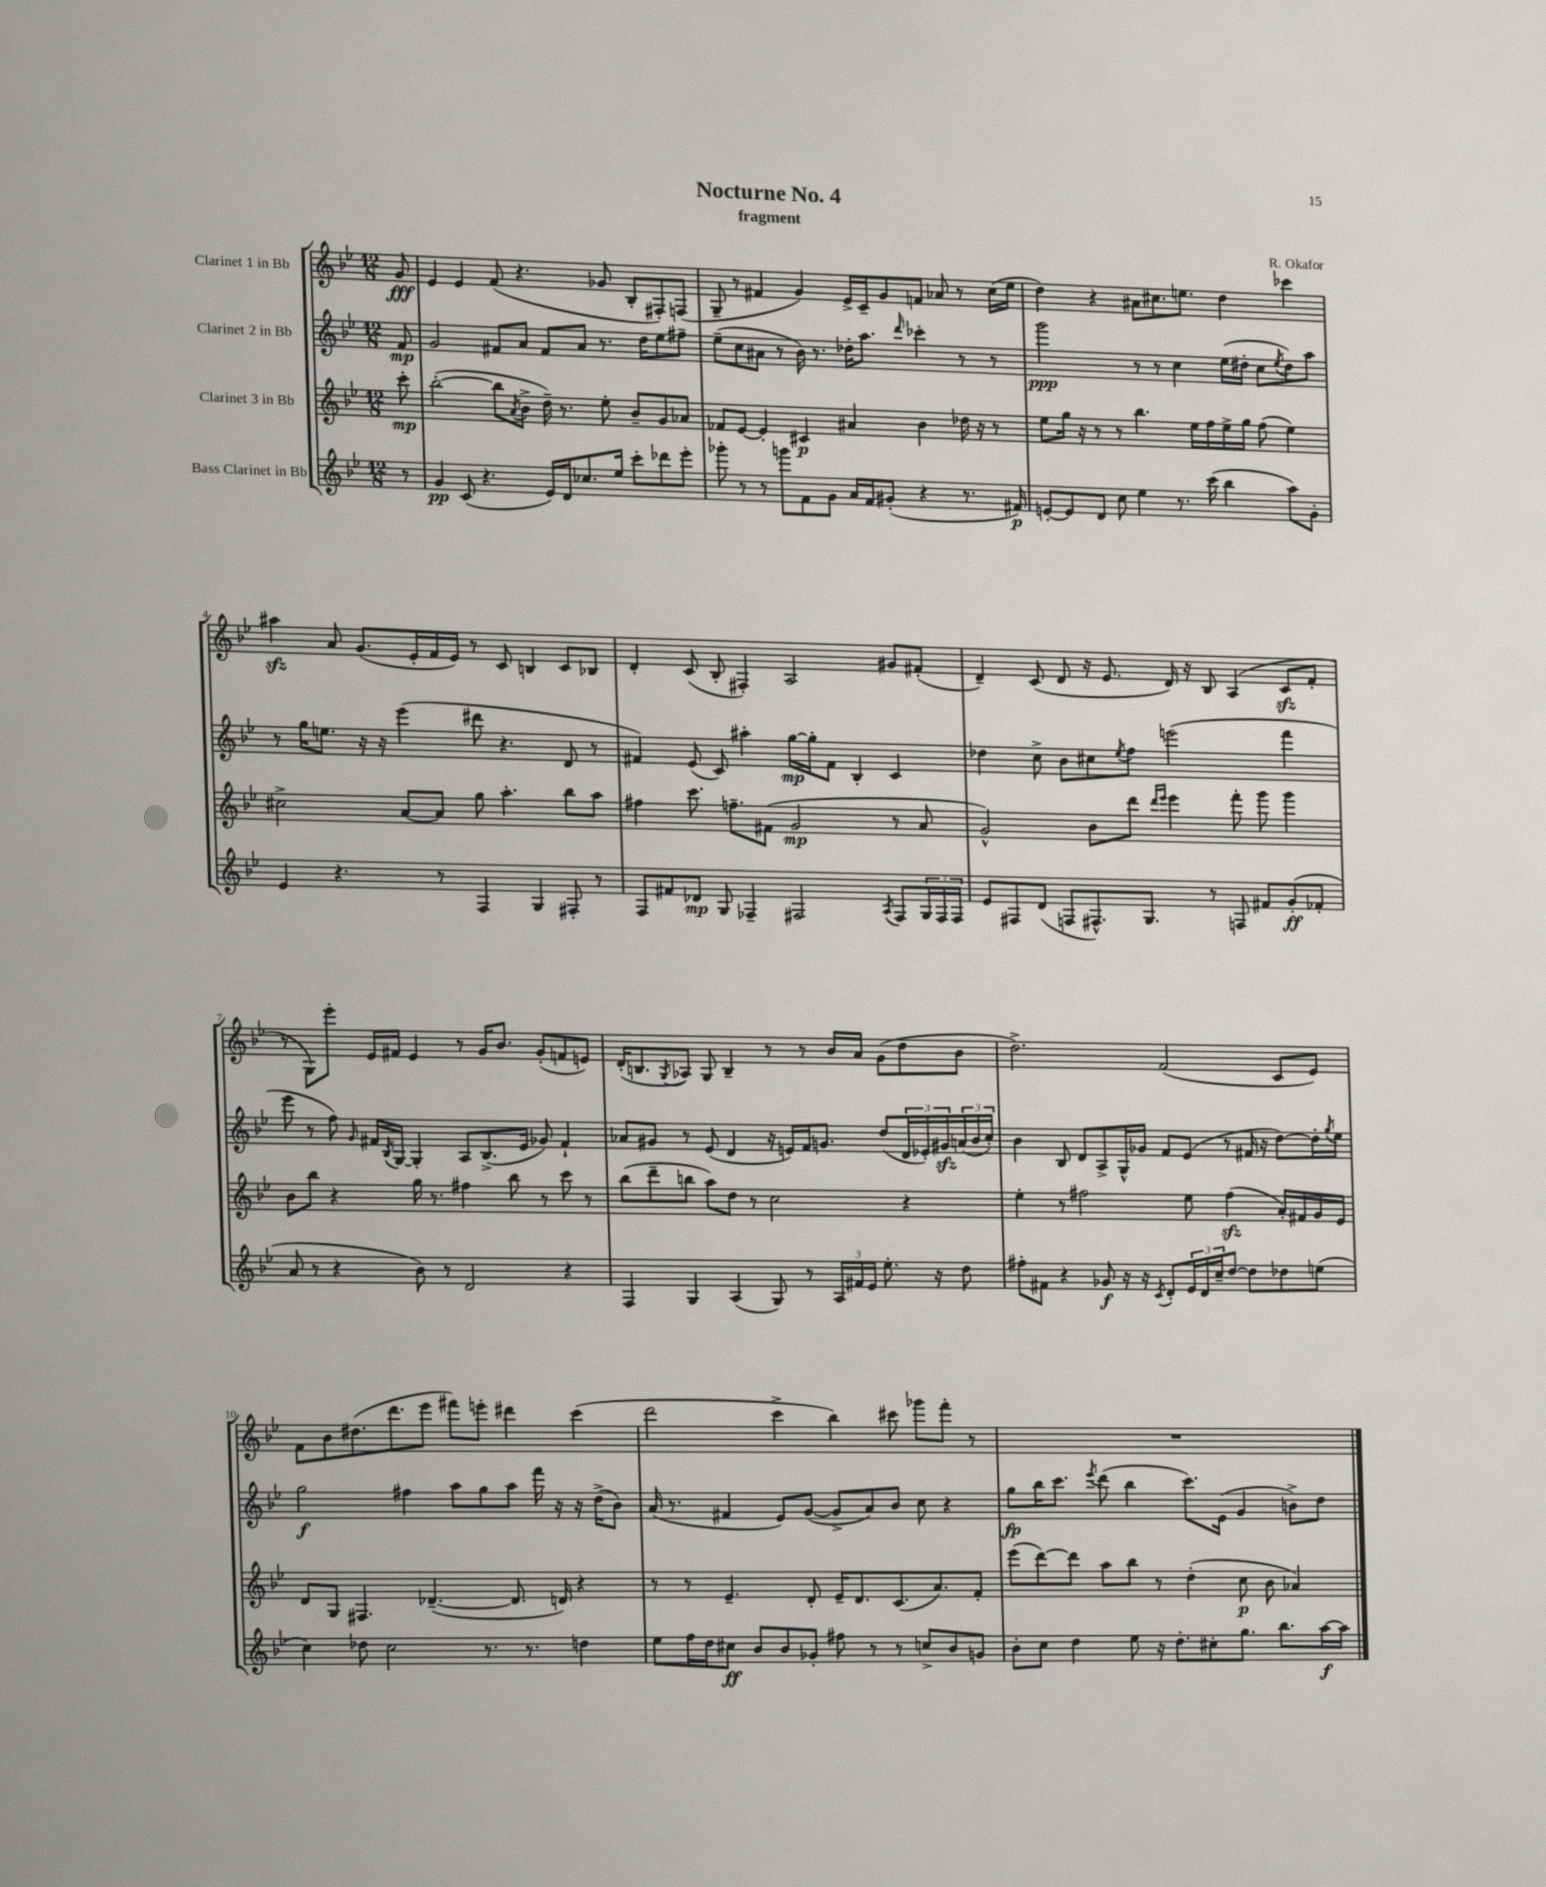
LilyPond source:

\header { title = "Nocturne No. 4" composer = "R. Okafor" subtitle = "fragment" }
<<
\new StaffGroup <<
\new Staff = "s0" \with { instrumentName = "Clarinet 1 in Bb" } {
    \clef treble \key bes \major \numericTimeSignature \time 12/8 \partial 8
    g'8\fff |
    ees'4 ees'4 f'8( r4. ges'8 bes8-. fis8-.) f8( |
    g8-- r8 fis'4 g'4) ees'16-> c'16-- g'8 f'8 aes'8 r8 c''16( ees''16 |
    d''4) r4 ais'8 cis''8. e''8. d''4 ces'''4 |
    ais''4\sfz a'8 g'8.( ees'16-. f'16 ees'16) r8 c'8 b4 c'8 bes8 |
    d'4-. c'8( bes8-. fis4-.) a2 gis'8 fis'8-.( |
    d'4--) c'8( d'8 r16 ees'8. d'16) r16 bes8 a4( c'8\sfz f'8-. |
    r8 g8) ees'''8-. ees'16 fis'16 ees'4 r8 g'16 bes'8. g'8-.( f'8 e'8) |
    d'16-.( b8. \acciaccatura { g8 } aes8) g8 b4-- r8 r8 bes'16 a'16 g'8( d''8 bes'8 |
    d''2.->) f'2( c'8 ees'8) |
    f'8 bes'8 dis''8.( d'''8. ees'''8 fis'''8) e'''8-. dis'''4 c'''4( |
    d'''2 c'''4-> bes''4) cis'''8 ges'''8 f'''8-. r8 |
    R1. \bar "|." |
}
\new Staff = "s1" \with { instrumentName = "Clarinet 2 in Bb" } {
    \clef treble \key bes \major \numericTimeSignature \time 12/8 \partial 8
    f'8\mp |
    g'2 fis'8 a'8 fis'8 a'8 r8. d''16 ees''8 fis''8-- |
    ees''8--( c''8 ais'8 r8 bes'16) r8. des''16-. a''8. \grace { d'''16 } ces'''4-. r8 r8 |
    g'''2\ppp r8 r8 c''4 ees''16( dis''16-. c''8 \acciaccatura { ees''8 } dis''8) a''8 |
    r8 g''16 e''8. r16 r16 ees'''4( dis'''8 r4. d'8 r8 |
    fis'4) ees'8( c'8) ais''4-. g''16~\mp g''16-. fis'8 bes4-. c'4 |
    des''4 c''8-> bes'8 cis''8 \acciaccatura { ees''8 } f''8 e'''2( f'''4 |
    ees'''8 r8 f''8) \grace { g'16 } fis'16 \acciaccatura { bes8 } g16~ g4-. a8 bes8.->( ees'16 ges'8) fis'4-! |
    aes'8 gis'8 r8 ees'8( d'4 r16 e'16) f'16 g'8. d''8( \tuplet 3/2 { d'16 ees'16-.) gis'16\sfz } \tuplet 3/2 { a'16( bes'16 c''16-.) } |
    bes'4 bes8 d'8 a8-> g16-^ ges'16 f'8 ees'8( r8 fis'16 r16 d''8~) d''16-. \acciaccatura { g''8 } ees''16 |
    g''2\f fis''4 a''8 g''8 a''8 f'''16 r16 r16 d''16->( bes'8) |
    a'16( r8. fis'4 ees'8) g'8~( g'8-> a'8) bes'8 c''8 r4 |
    g''8\fp bes''16 c'''8. \acciaccatura { ees'''8 } d'''8( bes''4 c'''8.) ees'16( g'4 b'8->) d''8 \bar "|." |
}
\new Staff = "s2" \with { instrumentName = "Clarinet 3 in Bb" } {
    \clef treble \key bes \major \numericTimeSignature \time 12/8 \partial 8
    c'''8-.\mp |
    bes''2~-.( bes''8 \acciaccatura { a'8 } bes'8-> d''16--) r8. ees''8-. bes'8-- g'8 aes'8 |
    fes'8 ees'8~ ees'4-. cis'4\p ais'4 bes'4 des''16 r16 r8 |
    ees''8 g''16 r16 r8 r8 bes''4. ees''16 f''16 ees''16-> g''16 f''8( ees''4) |
    cis''2-> a'8~ a'8 g''8 a''4.-. bes''8 a''8 |
    fis''4 c'''8. f''8.-- fis'8( g'2\mp r8 a'8 |
    g'2-^) bes'8 d'''8 \grace { d'''16 ees'''16 } ees'''4 f'''8-. g'''8 g'''4 |
    bes'8 bes''8 r4 g''16 r8. fis''4 bes''8 r8 c'''8 r8 |
    bes''8( d'''8-- b''8 a''8) d''8 r8 c''2 r4 |
    ees''4-. r8 fis''2 ees''8 fis''4\sfz( a'16-.) fis'16 g'16 ees'16 |
    d'8 g8 fis4. des'4.~--( des'8. d'16) r4 |
    r8 r8 ees'4.-- d'8-. ees'16-- d'8. c'8.( a'8.) f'8-. |
    ees'''8( d'''8~) d'''8 a''8 bes''8 r8 d''4-.( c''8\p bes'8 aes'4) \bar "|." |
}
\new Staff = "s3" \with { instrumentName = "Bass Clarinet in Bb" } {
    \clef treble \key bes \major \numericTimeSignature \time 12/8 \partial 8
    r8 |
    g'4\pp c'8( r4. ees'16) d'16 ces''8. ees''16 c'''8-. des'''8 ees'''8-. |
    ges'''8-. r8 r8 g'''8 f'8 g'8 a'16 f'16 gis'8-.( r4 r8. fis'16\p) |
    e'8~-. e'8 d'8 c''8 ees''4 r8. c'''16( bes''4 a''8) g'8-. |
    ees'4 r4. r8 f4 g4 fis8-. r8 |
    f8 fis'8 des'8\mp g8 fes4-- fis2 \acciaccatura { a8 } fis8 \tuplet 3/2 { g16 fis16 fis16 } |
    ees'8 fis8 d'8( f8 fis8.-^) g8. r8 f8 fis'8 g'8-.\ff( fes'8-. |
    a'8 r8 r4 bes'8) r8 d'2 r4 |
    f4 g4 a4( g8) r8 \tuplet 3/2 { a16 fis'16 ees'16 } ees''8.-. r16 d''8 |
    fis''8-. fis'8 r4 ges'8\f r16 r16 \acciaccatura { c'8 } d'8-. \tuplet 3/2 { ees'16 d'16 c''16-- } d''8~ d''8 des''8 e''8( |
    c''4) des''8 c''2 r8. r8. d''4 |
    ees''8 f''16 d''16 cis''8\ff bes'8 bes'8 ges'8-. fis''8 r8 r8 c''8-> bes'8 g'8 |
    bes'8-. c''8 d''4 ees''8 r16 d''8.-. cis''8-. g''8. bes''8. a''16~\f a''16 \bar "|." |
}
>>
>>
